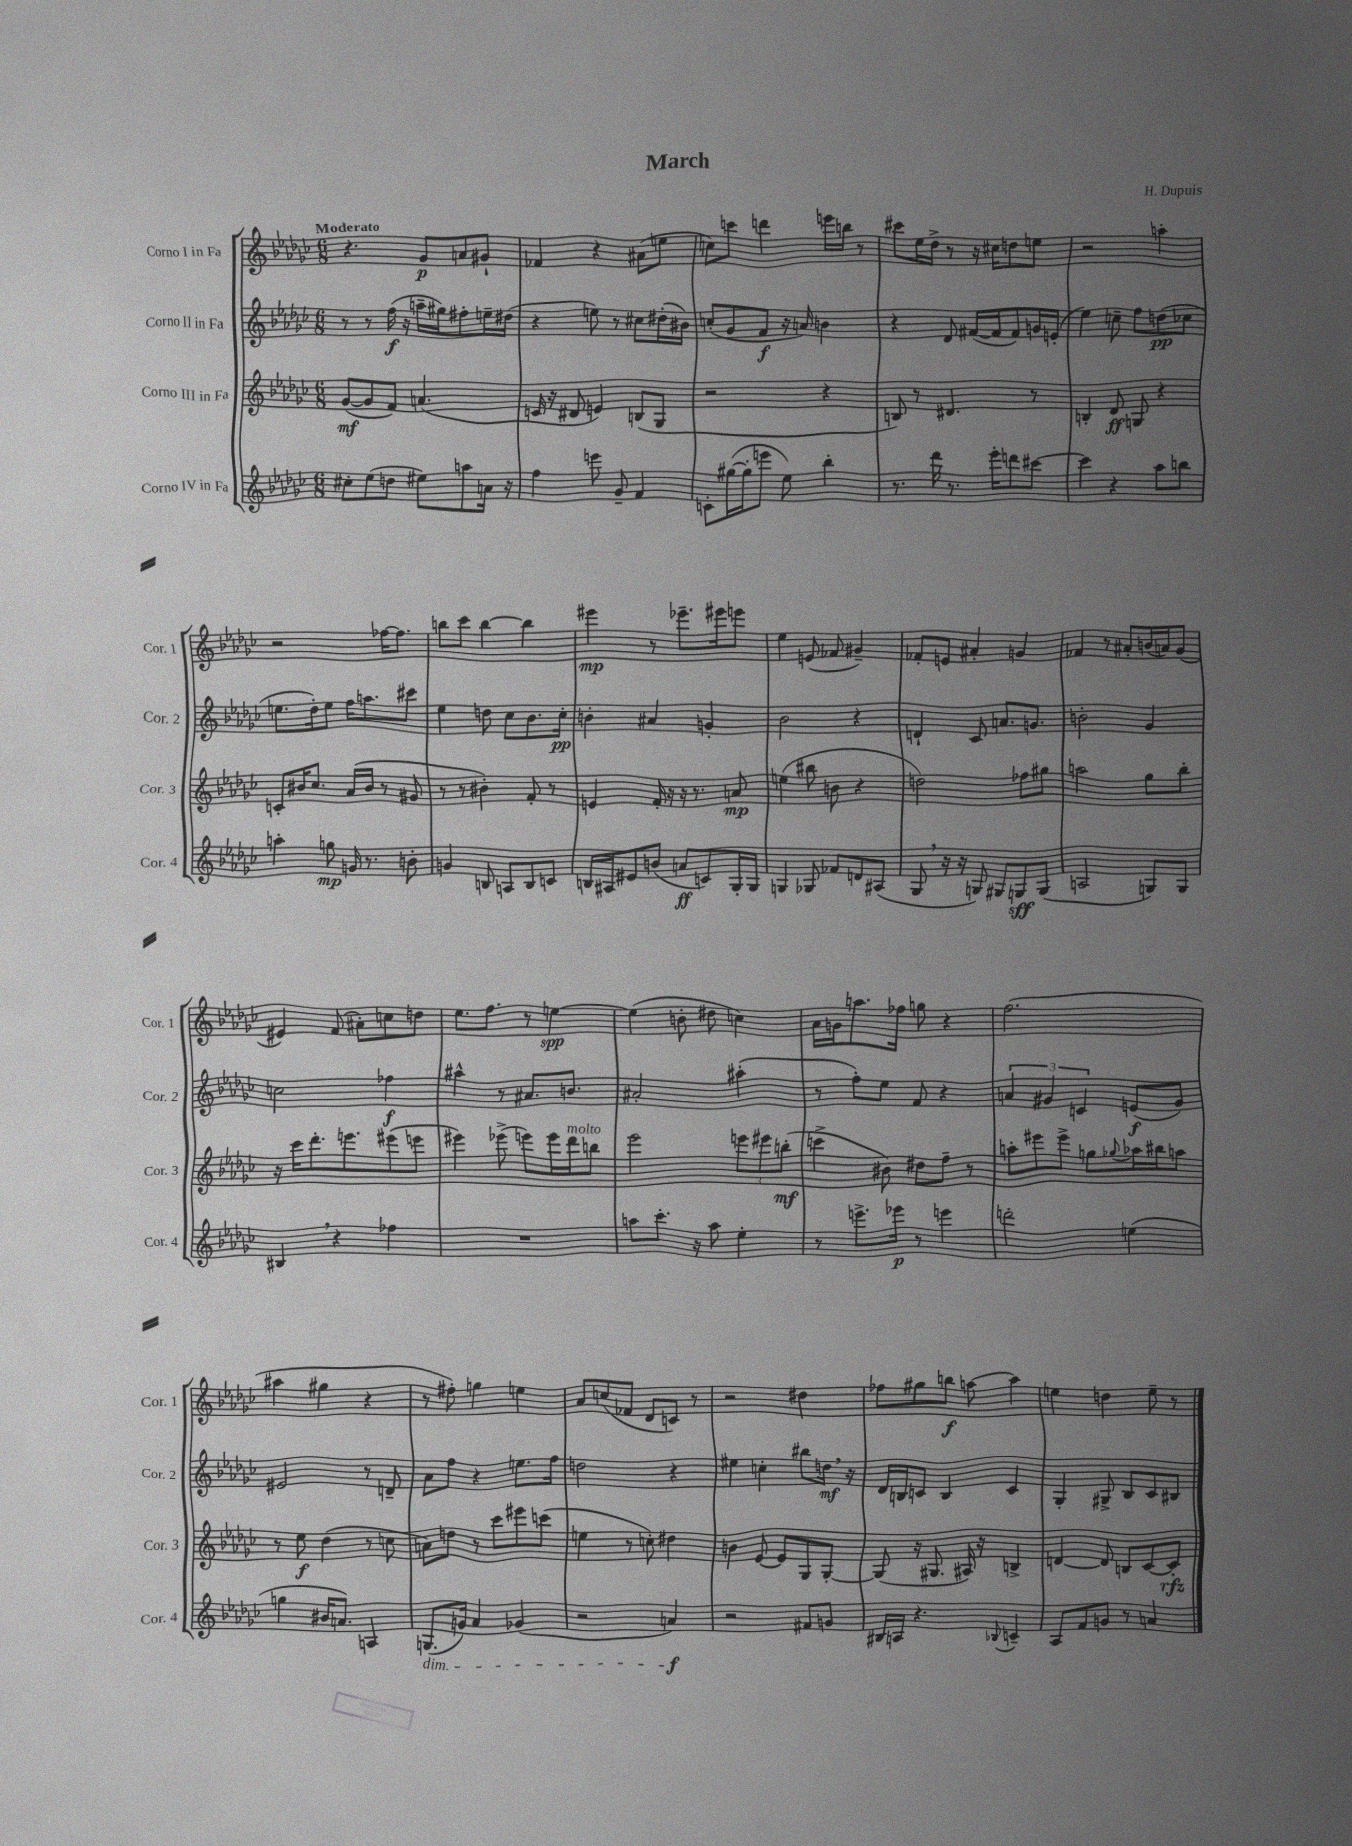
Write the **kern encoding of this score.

**kern	**dynam	**kern	**dynam	**kern	**dynam	**kern	**dynam
*part4	*part4	*part3	*part3	*part2	*part2	*part1	*part1
*staff4	*staff4	*staff3	*staff3	*staff2	*staff2	*staff1	*staff1
*I"Corno IV in Fa	*	*I"Corno III in Fa	*	*I"Corno II in Fa	*	*I"Corno I in Fa	*
*I'Cor. 4	*	*I'Cor. 3	*	*I'Cor. 2	*	*I'Cor. 1	*
*clefG2	*	*clefG2	*	*clefG2	*	*clefG2	*
*k[b-e-a-d-g-c-]	*	*k[b-e-a-d-g-c-]	*	*k[b-e-a-d-g-c-]	*	*k[b-e-a-d-g-c-]	*
*M6/8	*	*M6/8	*	*M6/8	*	*M6/8	*
=1	=1	=1	=1	=1	=1	=1	=1
!	!	!	!	!	!	!LO:TX:a:B:t=Moderato	!
8cc#X'\L	.	([8g-/L	mf	8r	.	4.r	.
(8ee-\	.	8g-/]	.	8r	.	.	.
8ddn\J	.	8f/J)	.	(16ff\	f	.	.
.	.	.	.	16r	.	.	.
8ee#X\L)	.	(4.an/	.	16aan~\LL	.	8g-/L	p
.	.	.	.	16gg#X\J)	.	.	.
8aan\	.	.	.	8ff#X'\	.	8an/	.
16an\Jk	.	.	.	16een~\L	.	8g#X`/J	.
16r	.	.	.	(16dd#X\JJ	.	.	.
=2	=2	=2	=2	=2	=2	=2	=2
4ff\	.	16cn/	.	4r	.	4f-X/	.
.	.	16r	.	.	.	.	.
.	.	8d#X/	.	.	.	.	.
8eeen\	.	4en/)	.	8een\)	.	4r	.
8g-~/	.	.	.	8r	.	.	.
4f/	.	(8Bn/L	.	8cc#X\L	.	(8a#X\L	.
.	.	8G-/J	.	(16dd#X'\L	.	8een\J	.
.	.	.	.	16b#X\JJ)	.	.	.
=3	=3	=3	=3	=3	=3	=3	=3
8cn'\L	.	2r	.	(8ccn'/L	.	8ccn\L)	.
([16gg#X\L	.	.	.	8g-/	.	8cccn\J	.
16gg#'\J]	.	.	.	.	.	.	.
8eeen\J	.	.	.	8f/J	f	4dddn\	.
8ee-\)	.	.	.	16r	.	.	.
.	.	.	.	16an/)	.	.	.
4bb-'\	.	4r	.	4bn\	.	16eeen\LL	.
.	.	.	.	.	.	16bbn\JJ	.
.	.	.	.	.	.	8r	.
=4	=4	=4	=4	=4	=4	=4	=4
8.r	.	8Bn/)	.	4r	.	8ccc#X\L	.
.	.	8r	.	.	.	16ee-\L	.
16ddd-\	.	.	.	.	.	16dd-^\JJ	.
8.r	.	4.d#X/	.	8d-/	.	8r	.
.	.	.	.	([16f#X/LL	.	16r	.
16eee-'\KL	.	.	.	16f#/J]	.	16cc#X\KL	.
8dddn\	.	.	.	8f#/)	.	8ddn\	.
[8ccc#X\J	.	8r	.	16gn/L	.	8een\J	.
.	.	.	.	(16en'/JJ	.	.	.
=5	=5	=5	=5	=5	=5	=5	=5
4ccc#\]	.	4Bn'/	.	4ee-\)	.	2r	.
4r	.	8d-/	ff	8ccn~\	.	.	.
.	.	8Gn/	.	8ff\L	.	.	.
8aa-\L	.	4r	.	(8ddn\	pp	4aan'\	.
8bbn\J	.	.	.	8cc-X\J	.	.	.
!!LO:LB:g=z
=6	=6	=6	=6	=6	=6	=6	=6
4aan'\	.	8cn'/L	.	8.een\L	.	2r	.
.	.	16b#X/K	.	.	.	.	.
.	.	8.cc-/J	.	16dd-'\k)	.	.	.
8ggn\	mp	.	.	8ee\J	.	.	.
16gn/	.	(16a-/LL	.	16ff\KL	.	.	.
8.r	.	16b#/JJ	.	8.aan\	.	.	.
.	.	8r	.	.	.	[16ff-X\KL	.
.	.	.	.	.	.	8.ff-\J]	.
8bn'\	.	8g#X/	.	8ccc#X\J	.	.	.
=7	=7	=7	=7	=7	=7	=7	=7
4gn/	.	8r	.	4ee-\	.	8bbn\L	.
.	.	8r	.	.	.	8ccc-\J	.
8Bn/	.	4b#X'\)	.	8ddn\	.	[4bb\	.
8An/L	.	.	.	8cc-\L	.	.	.
8B/	.	8f'/	.	8.b-\	.	4bb\]	.
8cn/J	.	8r	.	.	.	.	.
.	.	.	.	16cc-'\Jk	pp	.	.
=8	=8	=8	=8	=8	=8	=8	=8
16Bn/LL	.	4en/	.	4bn'\	.	4eee#X\	mp
16A#X/J	.	.	.	.	.	.	.
8e#X/	.	.	.	.	.	.	.
(8bn/J	.	16f'/	.	4a#X/	.	8r	.
.	.	16r	.	.	.	.	.
8an/L	ff	16r	.	.	.	8.eee-X~\L	.
.	.	8.r	.	.	.	.	.
8cn/)	.	.	.	4gn'/	.	.	.
.	.	.	.	.	.	16eee#X\k	.
16G-'/L	.	8an/	mp	.	.	8eeen\J	.
16G-/JJ	.	.	.	.	.	.	.
=9	=9	=9	=9	=9	=9	=9	=9
4Gn/	.	(4een\	.	2b-\	.	4ee-\	.
8G-X/	.	8bb#X\	.	.	.	(8en/	.
8f-X/L	.	8bn\	.	.	.	8f-X/	.
8dn/	.	4r	.	4r	.	4g#X~/)	.
(8A#X/J	.	.	.	.	.	.	.
=10	=10	=10	=10	=10	=10	=10	=10
8G-,/	.	2ddn\)	.	4dn`/	.	8f-X'/L	.
16r	.	.	.	.	.	8en/J	.
16r	.	.	.	.	.	.	.
8Gn/)	.	.	.	8c-/	.	4a#X'/	.
8G#X/L	.	.	.	8.an/L	.	.	.
8Gn/	sff	8ff-X\L	.	.	.	4gn/	.
.	.	.	.	8.gn/J	.	.	.
(8G/J	.	8gg#X\J	.	.	.	.	.
=11	=11	=11	=11	=11	=11	=11	=11
2An/	.	2aan\	.	2bn'\	.	4f-X/	.
.	.	.	.	.	.	8r	.
.	.	.	.	.	.	8a#X'/L	.
8Gn/L)	.	8gg-\L	.	4g-/	.	(16bn/L	.
.	.	.	.	.	.	16an/J)	.
8G/J	.	8bb-'\J	.	.	.	(8g-/J	.
!!LO:LB:g=z
=12	=12	=12	=12	=12	=12	=12	=12
4B#X,/	.	16r	.	2ccn\	.	4e#X/)	.
.	.	16ccc-\KL	.	.	.	.	.
.	.	8.ddd-'\	.	.	.	.	.
4r	.	.	.	.	.	(8f/	.
.	.	8.eeen\	.	.	.	.	.
.	.	.	.	.	.	8a#X'\L)	.
4ff-X\	.	(8eee#X\	.	4ff-X\	f	8ccn\	.
.	.	8eeen\J	.	.	.	8ddn\J	.
=13	=13	=13	=13	=13	=13	=13	=13
2.r	.	4eee#X\)	.	4aa#X^^\	.	8.ee-\L	.
.	.	.	.	.	.	8.ff\J	.
.	.	(8eee-X^\	.	8r	.	.	.
.	.	8eeen\L)	.	8.a#X/L	.	8r	.
.	.	16eee\L	.	.	.	[4een\	spp
!	!	!LO:TX:a:i:t=molto	!	!	!	!	!
.	.	16ddd-\J	.	8.bn/J	.	.	.
.	.	8bbn\J	.	.	.	.	.
=14	=14	=14	=14	=14	=14	=14	=14
8aan\L	.	2eee-\	.	2a#X'/	.	(4ee\]	.
8.ccc-'\J	.	.	.	.	.	.	.
.	.	.	.	.	.	8bn'\	.
16r	.	.	.	.	.	.	.
8aa\	.	.	.	.	.	8dd#X\	.
4ee-'\	.	12eeen\L	.	(4aa#X'\	.	4ccn\)	.
.	.	12eee#X\	.	.	.	.	.
.	.	(12bbn'\J	mf	.	.	.	.
=15	=15	=15	=15	=15	=15	=15	=15
8r	.	4cccn^\	.	8r	.	16a-\LL	.
.	.	.	.	.	.	16gn\J	.
8.eeen^\L	.	.	.	8ff'\L)	.	8.aan\	.
.	.	8b#X\)	.	8ee-\J	.	.	.
16eee-X\Jk	p	.	.	.	.	16ff-X\Jk	.
8r	.	8dd#X\L	.	8f/	.	8ggn\	.
4eeen\	.	8ff~\J	.	4r	.	4r	.
.	.	8r	.	.	.	.	.
=16	=16	=16	=16	=16	=16	=16	=16
2dddn'\	.	8aan'\L	.	6an/	.	(2.ff\	.
.	.	8eee#X\	.	.	.	.	.
.	.	.	.	6g#X/	.	.	.
.	.	8eee#^\J	.	.	.	.	.
.	.	.	.	6cn/	.	.	.
.	.	8ggn\L	.	.	.	.	.
.	.	8qqgg-X/	.	.	.	.	.
(4een\	.	16aa-X\L	.	(8en/L	f	.	.
.	.	16bb#X\J	.	.	.	.	.
.	.	8aan\J	.	8g#/J)	.	.	.
!!LO:LB:g=z
=17	=17	=17	=17	=17	=17	=17	=17
4ggn\	.	8r	.	2e#X/	.	4aa#X\	.
.	.	8ee-\	f	.	.	.	.
16b#X/KL	.	(4dd-\	.	.	.	4gg#X\	.
8.an/J)	.	.	.	.	.	.	.
4An/	.	8r	.	8r	.	4r	.
.	.	8ccn\	.	8dn~/	.	.	.
=18	=18	=18	=18	=18	=18	=18	=18
!LO:TX:b:i:t=dim.	!	!	!	!	!	!	!
(8.Gn/L	.	8an\L)	.	8a-\L	.	8r	.
.	.	8ddn\J	.	8ff\J	.	8ff#X'\)	.
16gn/Jk)	.	.	.	.	.	.	.
4a-/	.	8r	.	4r	.	4ggn\	.
.	.	8ccc-\L	.	.	.	.	.
(4g-X/	.	8eee#X\	.	8.een\L	.	4een\	.
.	.	(8cccn\J	.	.	.	.	.
.	.	.	.	16ff\Jk	.	.	.
=19	=19	=19	=19	=19	=19	=19	=19
2r	.	4een\	.	2ddn\	.	8a-/L	.
.	.	.	.	.	.	(8ccn/	.
.	.	8r	.	.	.	8f-X/J	.
.	.	8ccn'\)	.	.	.	8d-/L	.
4an/)	f	4dd#X\	.	4r	.	8cn/J)	.
.	.	.	.	.	.	8r	.
=20	=20	=20	=20	=20	=20	=20	=20
2r	.	4bn\	.	4ee#X\	.	2r	.
.	.	[8e-/	.	4ccn'\	.	.	.
.	.	8e-/L]	.	.	.	.	.
8f#X/L	.	8G-/	.	8bb#X\L	.	4dd#X\	.
8gn/J	.	[8G-'/J	.	16ddn,\Jk	mf	.	.
.	.	.	.	16r	.	.	.
=21	=21	=21	=21	=21	=21	=21	=21
16B#X/LL	.	(8G-/]	.	16d-/LL	.	8ff-X\L	.
16An/JJ	.	.	.	16Bn/J	.	.	.
4.r	.	16r	.	8cn/J	.	8gg#X\	.
.	.	8.G#X/	.	.	.	.	.
.	.	.	.	4B/	.	8bbn\J	f
.	.	16A#X/)	.	.	.	[8aan\	.
.	.	16r	.	.	.	.	.
8qqB-X/	.	.	.	.	.	.	.
4cn~/	.	4Bn^/	.	4c/	.	4aa\]	.
=22	=22	=22	=22	=22	=22	=22	=22
8A-/L	.	[4dn/	.	4G-'/	.	4een\	.
8f/	.	.	.	.	.	.	.
8gn/J	.	8d/]	.	8G#X^/	.	4ddn\	.
8r	.	8Bn/L	.	8B-/L	.	.	.
4an/	.	[8c-/	.	8c-/	.	8ee~\	.
.	.	8c-'/J]	rfz	8B#X/J	.	8r	.
==	==	==	==	==	==	==	==
*-	*-	*-	*-	*-	*-	*-	*-
